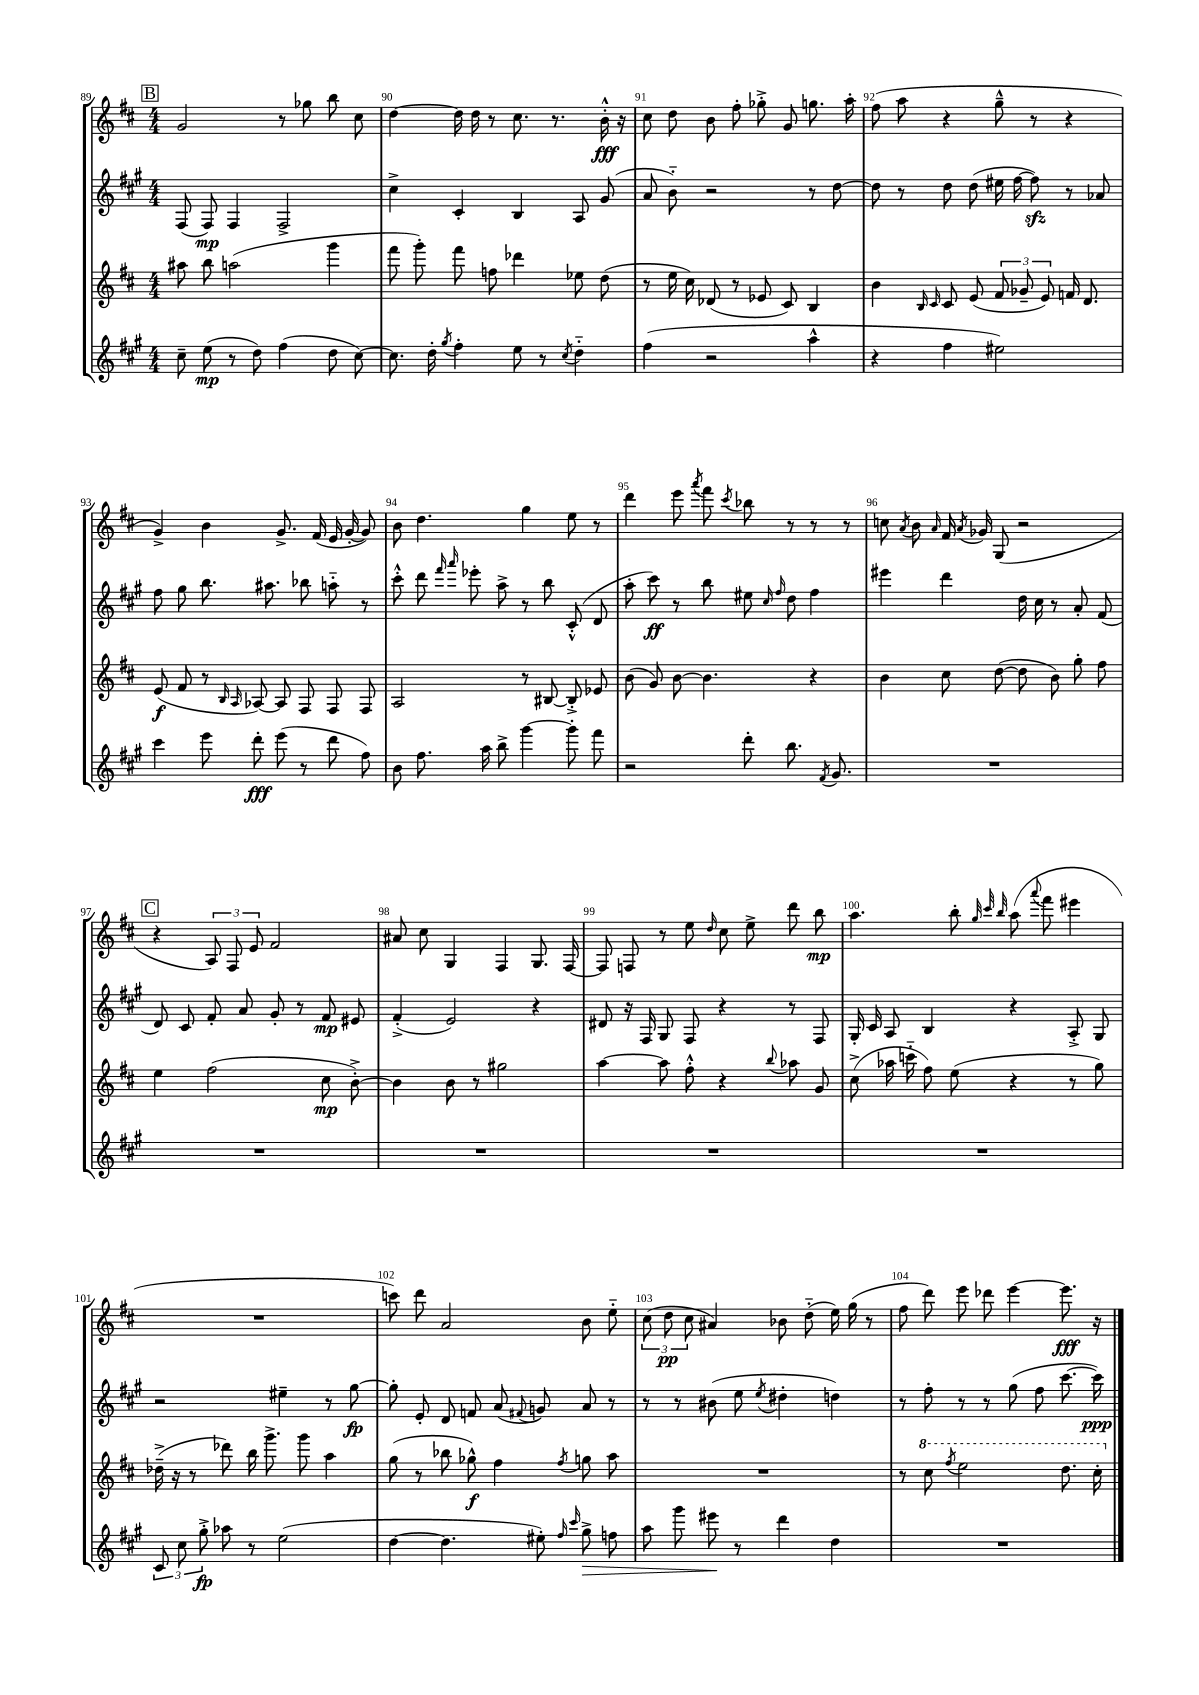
<<
\new StaffGroup <<
\new Staff = "s0" {
    \clef treble \key d \major \numericTimeSignature \time 4/4
    \autoBeamOff \mark \markup { \box "B" } g'2 r8 ges''8 b''8 cis''8 |
    d''4~ d''16 d''16 r8 cis''8. r8. b'16-.-^\fff r16 |
    cis''8 d''8 b'8 fis''8-. ges''8-.-> g'8 g''8. a''16-. |
    fis''8( a''8 r4 g''8---^ r8 r4 |
    g'4->) b'4 g'8.-> fis'16( e'16 g'16~-. g'8) |
    b'8 d''4. g''4 e''8 r8 |
    d'''4 e'''8 \acciaccatura { a'''8 } fis'''8 \acciaccatura { cis'''8 } bes''8 r8 r8 r8 |
    c''8 \acciaccatura { a'8 } b'8 \grace { a'16 } fis'16 \acciaccatura { a'8 } ges'16 g8( r2 |
    \mark \markup { \box "C" } r4 \tuplet 3/2 { a8) fis8 e'8 } fis'2 |
    ais'8 cis''8 g4 fis4 g8. fis16~ |
    fis8 f8 r8 e''8 \grace { d''16 } cis''8 e''8-> d'''8 b''8\mp |
    a''4. b''8-. \grace { g''32 cis'''32 b''32 } a''8( \appoggiatura { a'''8 } fis'''8 eis'''4 |
    R1 |
    c'''8) d'''8 a'2 b'8 e''8-_ |
    \tuplet 3/2 { cis''8( d''8\pp cis''8 } ais'4) bes'8 d''8-_( e''16) g''16( r8 |
    fis''8 d'''8) e'''8 des'''8 e'''4~ e'''8.\fff r16 \bar "|." |
}
\new Staff = "s1" {
    \clef treble \key a \major \numericTimeSignature \time 4/4
    \autoBeamOff \mark \markup { \box "B" } fis8( fis8\mp) fis4 fis2-> |
    cis''4-> cis'4-. b4 a8 gis'8( |
    a'8 b'8-_) r2 r8 d''8~ |
    d''8 r8 d''8 d''8( eis''16 fis''16~ fis''8\sfz) r8 aes'8 |
    fis''8 gis''8 b''8. ais''8. bes''8 a''8-_ r8 |
    cis'''8-.-^ d'''8 \grace { fis'''16 a'''16 } ees'''8-. a''8-> r8 b''8 cis'8-.-^( d'8 |
    a''8-. cis'''8\ff) r8 b''8 eis''8 \grace { cis''16 fis''16 } d''8 fis''4 |
    eis'''4 d'''4 d''16 cis''16 r8 a'8-. fis'8( |
    \mark \markup { \box "C" } d'8) cis'8 fis'8-. a'8 gis'8-. r8 fis'8\mp eis'8 |
    fis'4-.->( e'2) r4 |
    dis'8 r16 fis16 gis8 fis8 r4 r8 fis8 |
    gis16-. cis'16 a8 b4 r4 a8-.-> gis8 |
    r2 eis''4-- r8 gis''8~\fp |
    gis''8-. e'8-. d'8 f'8 a'8( \appoggiatura { fis'8 } g'8) a'8 r8 |
    r8 r8 bis'8( e''8 \acciaccatura { e''8 } dis''4-. d''4) |
    r8 fis''8-. r8 r8 gis''8( fis''8 cis'''8.~ cis'''16\ppp) \bar "|." |
}
\new Staff = "s2" {
    \clef treble \key d \major \numericTimeSignature \time 4/4
    \autoBeamOff \mark \markup { \box "B" } ais''8 b''8 a''2( g'''4 |
    fis'''8 g'''8-.) fis'''8 f''8 des'''4 ees''8 d''8( |
    r8 e''16 cis''16) des'8( r8 ees'8 cis'8) b4 |
    b'4 \grace { b16 cis'16 } cis'8 e'8( \tuplet 3/2 { fis'8 ges'8-- e'8) } f'16 d'8. |
    e'8\f( fis'8 r8 \grace { b16 a16 } aes8~) aes8 fis8 fis8 fis8 |
    a2 r8 bis8~ bis8-.-> ees'8 |
    b'8( g'8) b'8~ b'4. r4 |
    b'4 cis''8 d''8~( d''8 b'8) g''8-. fis''8 |
    \mark \markup { \box "C" } e''4 fis''2( cis''8\mp b'8~-.->) |
    b'4 b'8 r8 gis''2 |
    a''4~ a''8 fis''8-.-^ r4 \appoggiatura { b''8 } aes''8 g'8 |
    cis''8->( aes''16 c'''16-_ fis''8) e''8( r4 r8 g''8) |
    des''16--->( r16 r8 des'''8) b''16 g'''8.-> g'''8 a''4 |
    g''8( r8 bes''8 ges''8-^\f) fis''4 \acciaccatura { fis''8 } g''8 a''8 |
    R1 |
    r8 \ottava #1 cis'''8 \acciaccatura { fis'''8 } e'''2 d'''8. cis'''16-. \ottava #0 \bar "|." |
}
\new Staff = "s3" {
    \clef treble \key a \major \numericTimeSignature \time 4/4
    \autoBeamOff \mark \markup { \box "B" } cis''8-- e''8\mp( r8 d''8) fis''4( d''8 cis''8~) |
    cis''8. d''16-. \acciaccatura { gis''8 } fis''4-. e''8 r8 \acciaccatura { cis''8 } d''4-_ |
    fis''4( r2 a''4-^ |
    r4 fis''4 eis''2) |
    cis'''4 e'''8 d'''8-.\fff e'''8( r8 d'''8 fis''8) |
    b'8 fis''8. a''16 b''8-> gis'''4~ gis'''8-. fis'''8 |
    r2 d'''8-. b''8. \acciaccatura { fis'8 } gis'8. |
    R1 |
    \mark \markup { \box "C" } R1 |
    R1 |
    R1 |
    R1 |
    \tuplet 3/2 { cis'8 cis''8 gis''8-.->\fp } aes''8 r8 e''2( |
    d''4~ d''4. eis''8-.) \grace { fis''16 cis'''16 } gis''8->\> f''8 |
    a''8 gis'''8 eis'''8\! r8 d'''4 d''4 |
    R1 \bar "|." |
}
>>
>>
\layout { \context { \Score currentBarNumber = #89 \override BarNumber.break-visibility = ##(#f #t #t) barNumberVisibility = #all-bar-numbers-visible } }
